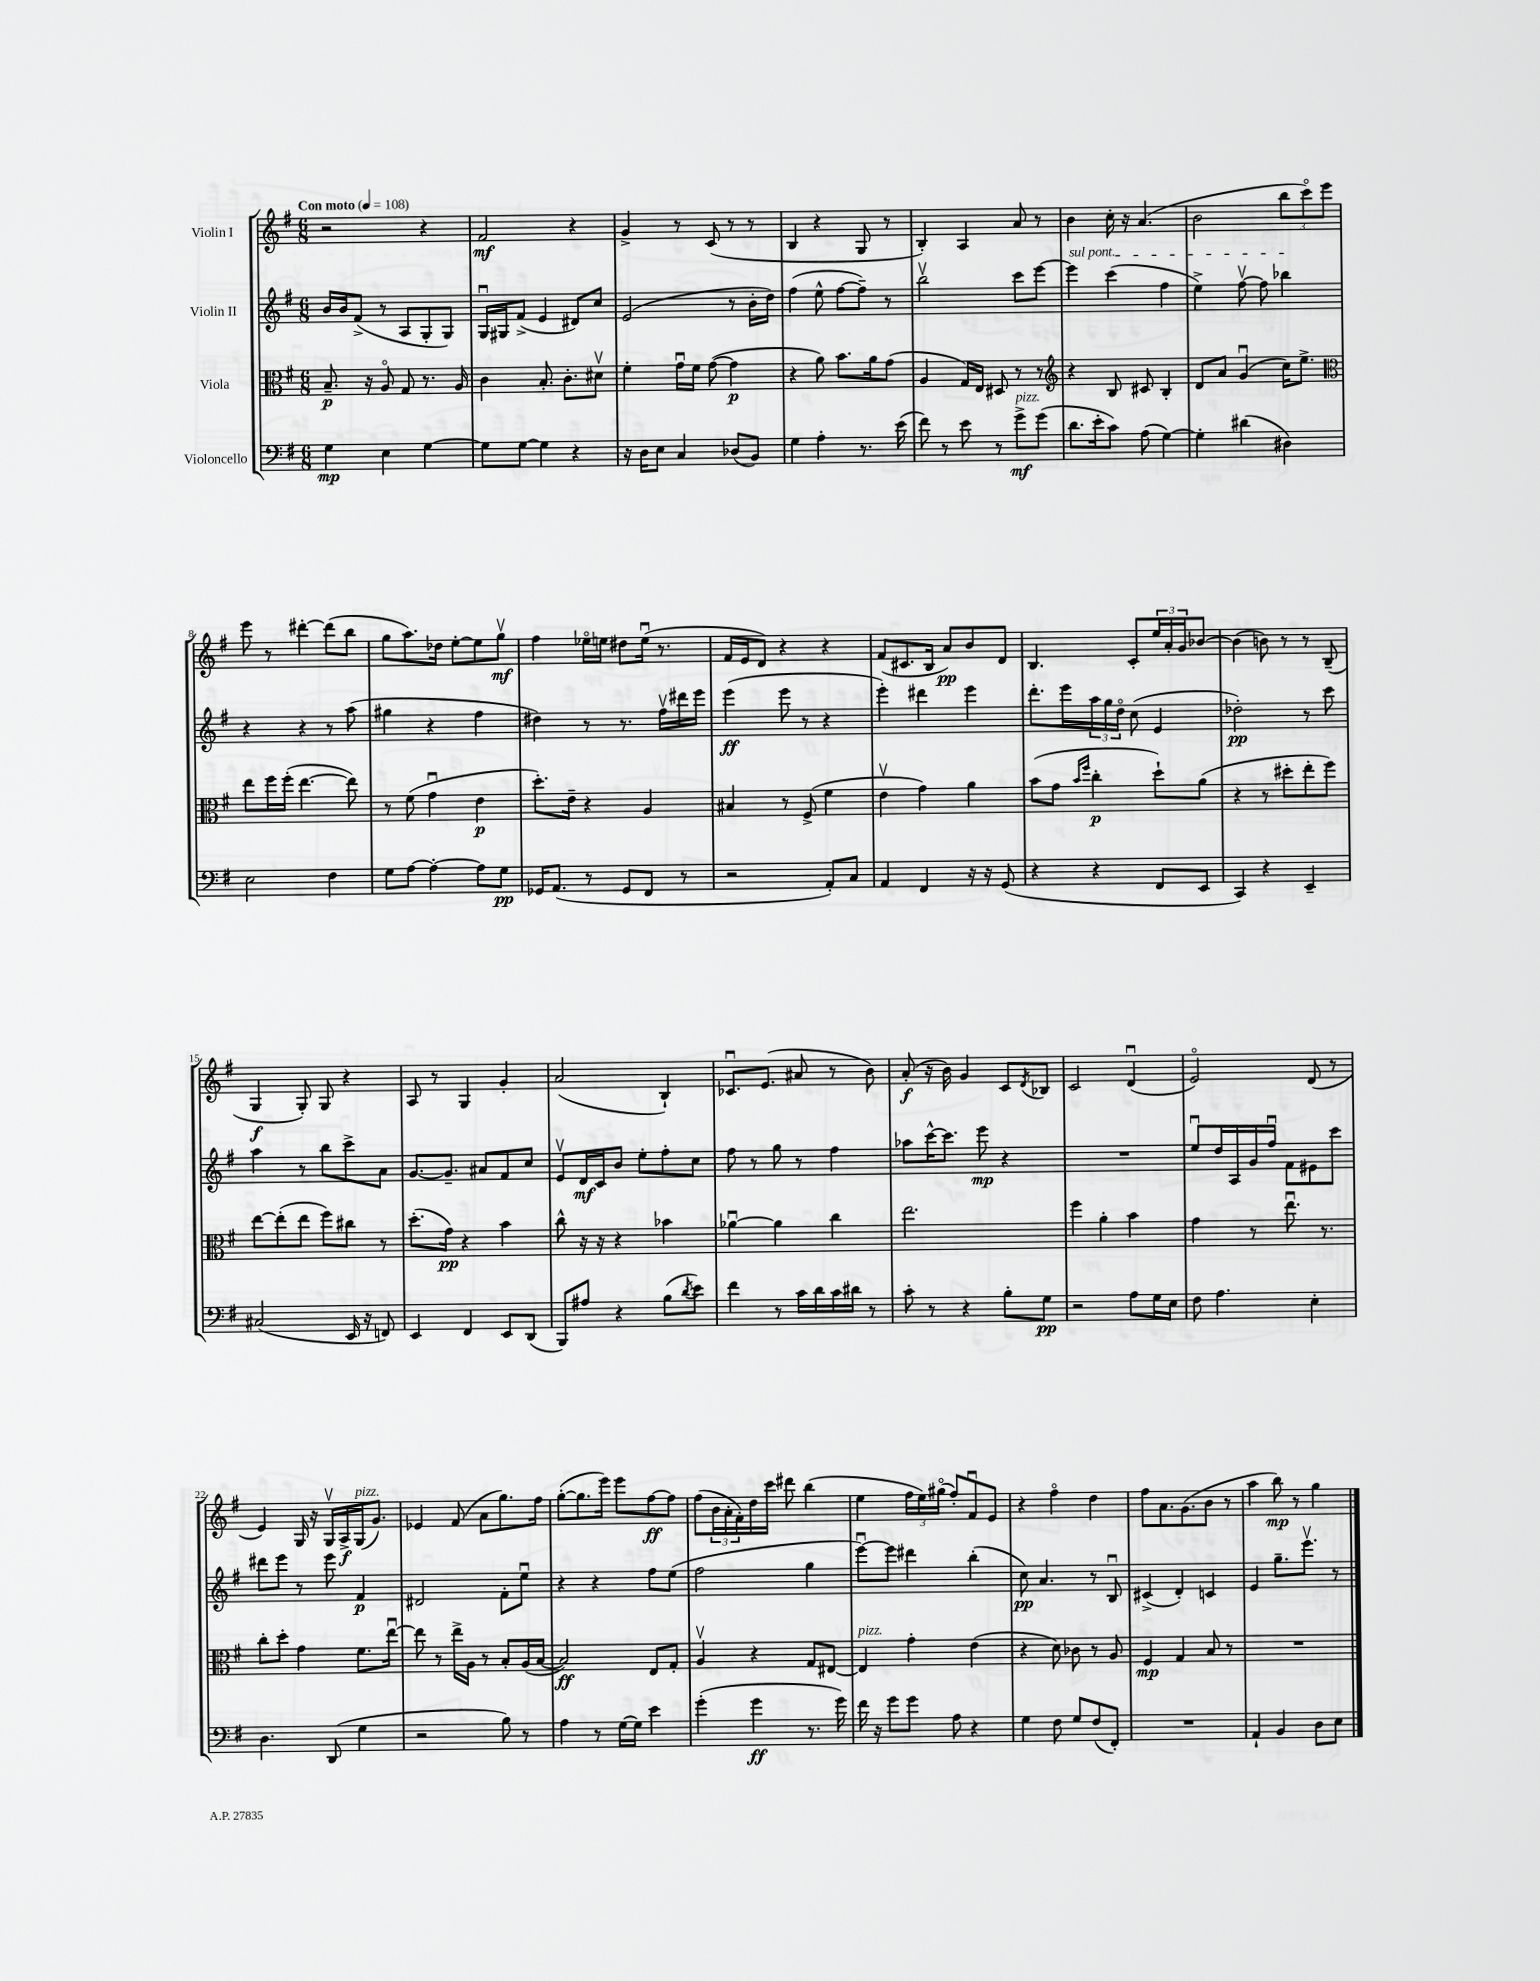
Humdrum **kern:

**kern	**kern	**kern	**kern
*staff4	*staff3	*staff2	*staff1
*clefF4	*clefC3	*clefG2	*clefG2
*k[f#]	*k[f#]	*k[f#]	*k[f#]
*M6/8	*M6/8	*M6/8	*M6/8
*MM108	*MM108	*MM108	*MM108
4G	8.B~	16b	2r
.	.	16b	.
.	.	(8f#^	.
.	16r	.	.
4E	8Ao	8r	.
.	8G	8A	.
[4G	8.r	8G'	4r
.	.	8G)	.
.	16A	.	.
=	=	=	=
8G]	4c	16Gu	2f#
.	.	16G#	.
[8G	.	(8f#^	.
4G]	8.B'	4e	.
.	8.c'	.	.
4r	.	8d#)	4r
.	8d#v	8cc	.
=	=	=	=
16r	4f#'	(2e	4g^
16D	.	.	.
8E	.	.	.
4C	16gu	.	8r
.	16f#	.	.
.	([8g	.	(8c
(8D-	4g]	8r	8r
8BB)	.	16b'	8r
.	.	16dd)	.
=	=	=	=
4G	4r	(4ff#	4B
4A'	8a)	8ee^^	4r
.	8.b	[8ff#	.
8.r	.	8ff#~])	8G
.	16a	.	.
.	(8g	8r	8r
(16e	.	.	.
=	=	=	=
8f#)	4A	2bbv	4B')
8r	.	.	.
8e	16G)	.	4A
.	16E	.	.
8r	8D#	.	.
8g^	8r	8ccc	8a
(8g	8r	[8eee	8r
=	=	=	=
*	*clefG2	*	*
8.d	4r	4eee]	4b
16e'	.	.	.
8c)	8B	(4ccc	16cc'
.	.	.	16r
(8A	8c#	.	(4.a
[4G)	4B'	4ff#	.
=	=	=	=
4G']	8d	4ee^)	2b
.	8a	.	.
(4d#	(4gu	[8ff#v	.
.	.	8ff#]	.
4D#)	16cc)	4bb-	12bb
.	8.ee^	.	.
.	.	.	12ccco)
.	.	.	12eee
=	=	=	=
*	*clefC3	*	*
2E	8ee	4r	8eee
.	16ff#	.	8r
.	(16ff#'	.	.
.	[4.ee	4r	[4ddd#'
4F#	.	8r	(8ddd#]
.	8ee])	(8aa	8bb
=	=	=	=
8G	8r	4gg#	8gg
[8A	(8f#	.	8.aa)
4A'_	4gu	4r	.
.	.	.	16dd-
.	.	.	[8ee'
8A]	4e	4ff#	8ee]
8G	.	.	8ggv
=	=	=	=
16GG-	8.dd')	4dd#)	4ff#
(8.AA	.	.	.
.	16e~	.	.
8r	4r	8r	16ee-o
.	.	.	16ee
8GG-	.	8.r	8dd#
8FF#	4A	.	(16eeu
.	.	16ff#v	8.r
8r	.	16ddd#	.
.	.	16eee	.
=	=	=	=
2r	4B#	(4eee	16f#
.	.	.	16e
.	.	.	8d)
.	8r	8eee	4r
.	(8F#^	8r	.
8AA')	4f#	4r	4r
8C	.	.	.
=	=	=	=
4AA	4ev	4eee')	(8f#
.	.	.	8.c#
4FF#	4g)	4ddd#	.
.	.	.	16B
.	.	.	8a)
16r	4a	4eee	8b
16r	.	.	.
(8GG	.	.	8d
=	=	=	=
4r	(8b	8.ddd'	4.B
.	8g	.	.
.	.	16eee	.
.	16qqb	.	.
.	16qqff#	.	.
4r	4cc'	24aa	.
.	.	24gg	.
.	.	24ddo	.
.	.	(8cc	8c'
8FF#	8dd`)	4e	24ee
.	.	.	24a'
.	.	.	24g
8EE	(8a	.	[8b-
=	=	=	=
4CC)	4r	2dd-')	(4b-]
4r	8r	.	8b)
.	8dd#'	.	8r
4EE~	8ee'	8r	8r
.	8ff#)	8ccc	(8B~
=	=	=	=
(2C#	[8ee	4aa	4G
.	(8ee']	.	.
.	8ee	8r	8G')
.	8ff#)	8bb	8G
16EE	8cc#	8ccc^	4r
16r	.	.	.
8FF)	8r	8a	.
=	=	=	=
4EE	(8.dd'	[8.g	8A
.	.	.	8r
.	16g)	8.g~]	.
4FF#	4r	.	4G
.	.	8a#	.
8EE	4b	8f#	4g'
(8DD	.	8cc	.
=	=	=	=
8BBB)	8cc^^	8ev	(2a
8A#	16r	16d	.
.	16r	16c	.
4r	4r	8b	.
.	.	8ee'	.
(8B	4b-	8ff#'	4B`)
8qd	.	.	.
8e)	.	8cc	.
=	=	=	=
4f#	[4a-u	8ff#	8.c-u
.	.	8r	.
.	.	.	(8.e
8r	4a-]	8gg	.
16c	.	8r	8a#
16d	.	.	.
16c	4cc	4ff#	8r
16d#	.	.	.
8r	.	.	8b)
=	=	=	=
8c'	2.ee	8aa-	(8a'
8r	.	[16ccc^^	16r
.	.	8.ccc]	16b)
4r	.	.	4g
.	.	8eee	.
8B'	.	4r	8c
.	.	.	8qd
8G	.	.	8B-
=	=	=	=
2r	4ff#	2.r	2c
.	4a'	.	.
8A	4b	.	(4du
16G	.	.	.
16E	.	.	.
=	=	=	=
8F#	4g	8eeu	2eo)
4.A	.	16dd	.
.	.	16A	.
.	8r	16g	.
.	.	16ff#u	.
.	8.eeu	8f#	.
4E'	.	8e#	(8d
.	8.r	.	.
.	.	8ccc	8r
=	=	=	=
4.D	8cc'	8ddd#	4e)
.	8dd'	8eee	.
.	4g	8r	16G
.	.	.	16r
(8DD	.	8eee	16Gv
.	.	.	16A^
4G	8.f#	4f#	(16G
.	.	.	8.g)
.	[16eeu	.	.
=	=	=	=
2r	8ee]	2d#	4e-
.	8r	.	.
.	16ee^	.	(8f#
.	16A	.	.
.	8r	.	8a
8B)	8B'	8f#'	8.gg)
8r	(16A	8eeu	.
.	[16B	.	16ff#
=	=	=	=
4A	2B])	4r	([8gg'
.	.	.	8.gg]
8r	.	4r	.
.	.	.	16eee)
[16G	.	.	8eee
16G]	.	.	.
4e	8E	8ff#	[8ff#
.	8G'	(8ee	8ff#]
=	=	=	=
(4g'	4Av	2ff#	(8ff#
.	.	.	24b
.	.	.	24a'
.	.	.	24f#')
4g	4r	.	16dd
.	.	.	16ccc
.	.	.	8ddd#
8.r	8G	4gg	(4bb
.	[8E#	.	.
16g)	.	.	.
=	=	=	=
16f#	4E#]	[8eeeu)	4ee
16r	.	.	.
8g	.	8eee]	.
8g	4g'	4ddd#	24ff#
.	.	.	24ee)
.	.	.	(24gg#o
8A	.	.	8ff#')
4r	(4e	(4bb'	8f#u
.	.	.	8e
=	=	=	=
4G	4r	8cc)	4r
.	.	4.a	.
8F#	8d)	.	4ff#o
8G	8c-	.	.
(8F#	8r	8r	4dd
8FF#')	8A	8Bu	.
=	=	=	=
2.r	4F#	(4c#^	8ff#
.	.	.	8.a
.	4G	4d')	.
.	.	.	(8.g
.	8B	4c	8b
.	8r	.	8r
=	=	=	=
4AA`	2.r	4e	4aa
4BB	.	8.gg~	8bb)
.	.	.	8r
.	.	8.eeev	.
8D	.	.	4gg
8E	.	8r	.
==	==	==	==
*-	*-	*-	*-
